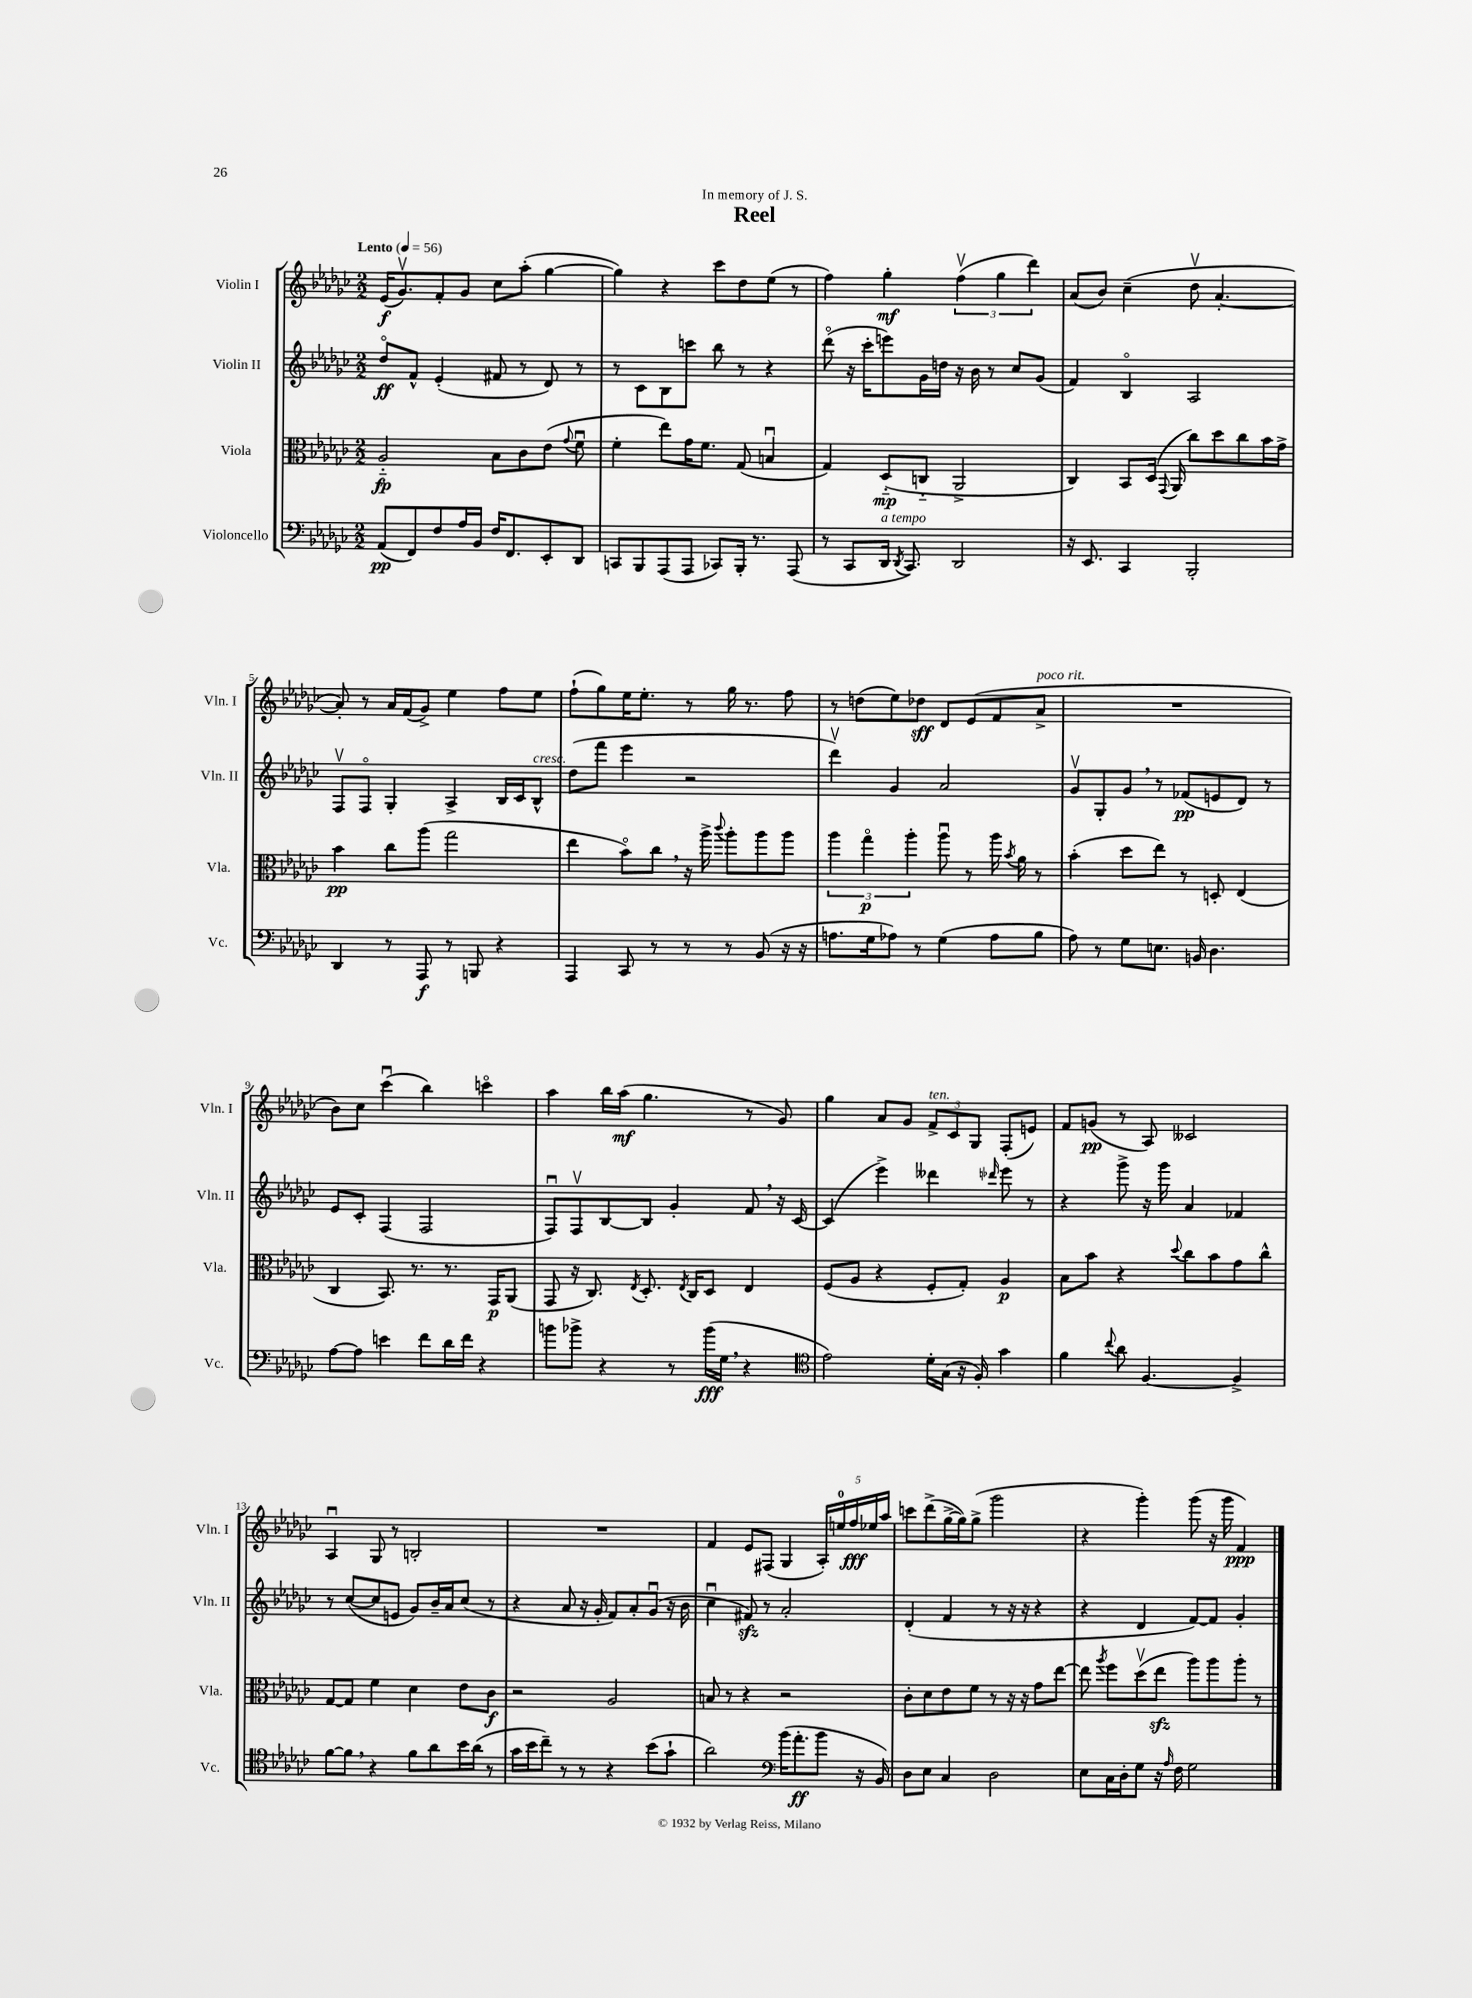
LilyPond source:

\header { title = "Reel" dedication = "In memory of J. S." }
<<
\new StaffGroup <<
\new Staff = "s0" \with { instrumentName = "Violin I" shortInstrumentName = "Vln. I" } {
    \clef treble \key ges \major \numericTimeSignature \time 2/2 \tempo "Lento" 4 = 56
    \autoBeamOff ees'16[\f( ges'8.\upbow) f'8-. ges'8] ces''8[ aes''8]-.( ges''4~ |
    ges''4) r4 ces'''8[ des''8 ees''8]( r8 |
    f''4) ges''4-.\mf \tuplet 3/2 { f''4\upbow( ges''4 des'''4) } |
    aes'8[( bes'8]) ces''4--( des''8\upbow aes'4.~-. |
    aes'8-.) r8 aes'16[ f'16( ges'8]->) ees''4 f''8[ ees''8] |
    f''8[-!( ges''8) ees''16 ees''8.]-. r8 ges''16 r8. f''8 |
    r8 d''8[( ees''8) des''8]\sff des'8[ ees'8( f'8 aes'8]->^\markup { \italic "poco rit." } |
    R1 |
    bes'8[) ces''8] ces'''4\downbow( bes''4) c'''4\flageolet |
    aes''4 bes''16[ aes''16]\mf( ges''4. r8 ges'8) |
    ges''4 aes'8[ ges'8] \tuplet 3/2 { f'8[->^\markup { \italic "ten." } ces'8 ges8] } f8[-.( e'8]) |
    f'8[ g'8]\pp( r8 aes8) ceses'2 |
    aes4\downbow ges8 r8 b2-. |
    R1 |
    f'4 ees'8[ fis8]( ges4 \tuplet 5/4 { aes16[-.) e''16-0 f''16\fff ees''16 aes''16] } |
    c'''8[ des'''8->( ges''16~-> ges''16) ges''8]->( ges'''2 |
    r4 ges'''4-.) ges'''8( r16 ges'''16 f'4\ppp) \bar "|." |
}
\new Staff = "s1" \with { instrumentName = "Violin II" shortInstrumentName = "Vln. II" } {
    \clef treble \key ges \major \numericTimeSignature \time 2/2
    \autoBeamOff des''8[\flageolet\ff f'8]-^ ees'4-.( fis'8 r8 des'8) r8 |
    r8 ces'8[ bes8 c'''8] bes''8 r8 r4 |
    des'''8\flageolet( r16 ces'''16[-. e'''8) ges'16 d''16] r16 bes'16 r8 ces''8[ ges'8]( |
    f'4) bes4\flageolet aes2 |
    f8[\upbow f8]\flageolet ges4-. aes4-> bes16[ ces'16 bes8]-^^\markup { \italic "cresc." } |
    des''8[( f'''8] ees'''4 r2 |
    des'''4\upbow) ges'4 aes'2 |
    ges'8[\upbow ges8-. ges'8] \breathe r8 fes'8[\pp( e'8 des'8]) r8 |
    ees'8[ ces'8]-. f4( f2 |
    f8[\downbow) f8\upbow bes8~ bes8] ges'4-. f'8 \breathe r16 ces'16~ |
    ces'4( ees'''4->) deses'''4 \grace { des'''16 } ees'''8 r8 |
    r4 ges'''8-> r16 ges'''16 aes'4 fes'4 |
    r8 ces''8[~( ces''8 e'8] ges'8[) bes'16-- aes'16 ces''8]( r8 |
    r4 aes'8 r16 ges'16-. f'8[) aes'8-. ges'8]\downbow( r16 bes'16 |
    ces''4\downbow fis'8\sfz) r8 aes'2-. |
    des'4-.( f'4 r8 r16 r16 r4 |
    r4 des'4 f'8[~) f'8] ges'4-. \bar "|." |
}
\new Staff = "s2" \with { instrumentName = "Viola" shortInstrumentName = "Vla." } {
    \clef alto \key ges \major \numericTimeSignature \time 2/2
    \autoBeamOff aes2-_\fp bes8[ ces'8 ees'8]( \appoggiatura { ges'8 } f'8\downbow |
    f'4-. ees''8[) ges'16 f'8.] ges8( b4\downbow |
    ges4) des8[-_\mp( c8]-_ aes,2-> |
    ces4) bes,8[ des16]( \appoggiatura { ges,8 } aes,16 ces''8[) des''8 ces''8 bes'16 ges'16]-> |
    bes'4\pp ces''8[ aes''8]( ges''2 |
    ees''4 bes'8[\flageolet) ces''8] \breathe r16 aes''16-> \appoggiatura { ces'''8 } aes''8[-. aes''8 aes''8] |
    \tuplet 3/2 { aes''4 ges''4\flageolet\p aes''4-. } aes''8\downbow r8 aes''16 \acciaccatura { bes'8 } aes'16 r8 |
    bes'4-.( des''8[ ees''8]) r8 d8-. ees4( |
    ces4 bes,8.) r8. r8. ges,16[\p aes,8]( |
    ges,8 r16 ces8.) \acciaccatura { ees8 } des8.-. \acciaccatura { ees8 } ces16[ des8] ees4 |
    f8[( aes8] r4 f8[-. ges8]-.) aes4\p |
    bes8[ bes'8] r4 \appoggiatura { des''8 } ces''8[ bes'8 ges'8 ces''8]-^ |
    ges8[~ ges8] f'4 des'4 ees'8[ ces'8]\f |
    r2 aes2 |
    b8 r8 r4 r2 |
    ces'8[-. des'8 ees'8 f'8] r8 r16 r16 ges'8[ ees''8]~ |
    ees''8 \acciaccatura { aes''8 } f''8[ des''8\upbow( ees''8]\sfz aes''8[) aes''8 aes''8]-. r8 \bar "|." |
}
\new Staff = "s3" \with { instrumentName = "Violoncello" shortInstrumentName = "Vc." } {
    \clef bass \key ges \major \numericTimeSignature \time 2/2
    \autoBeamOff aes,8[\pp( f,8) f8 aes16 bes,16] f16[ f,8. ees,8-. des,8] |
    c,8[ bes,,8 aes,,8( aes,,8] ces,8[) bes,,16]-. r8. aes,,8( |
    r8 ces,8[ des,16]^\markup { \italic "a tempo" } \acciaccatura { des,8 } ces,8.) des,2 |
    r16 ees,8. ces,4 bes,,2-. |
    des,4 r8 aes,,8\f r8 b,,8 r4 |
    aes,,4 ces,8 r8 r8 r8 bes,8( r16 r16 |
    a8.[ ges16 aes8]) r8 ges4( aes8[ bes8] |
    aes8) r8 ges8[ e8.] b,16 des4. |
    aes8[~ aes8] e'4 f'8[ des'16 f'16] r4 |
    b'8[ bes'8]-> r4 r8 bes'16[\fff( ges16] \breathe r4 |
    \clef tenor ees'2) des'16[-. ges16]( r16 f16-.) ges'4 |
    f'4 \appoggiatura { ces''8 } aes'8 f4.~ f4-> |
    f'8[~ f'8] \breathe r4 f'8[ aes'8 bes'16 aes'16]( r8 |
    ges'16[ bes'16 ces''8]--) r8 r8 r4 bes'8[( ges'8]-! |
    aes'2) \clef bass bes'16[( aes'8.-.\ff bes'8] r16 bes,16) |
    des8[ ees8] ces4 des2 |
    ees8[ ces16 des16-. ges8] r16 \grace { aes16 } f16 ges2 \bar "|." |
}
>>
>>
